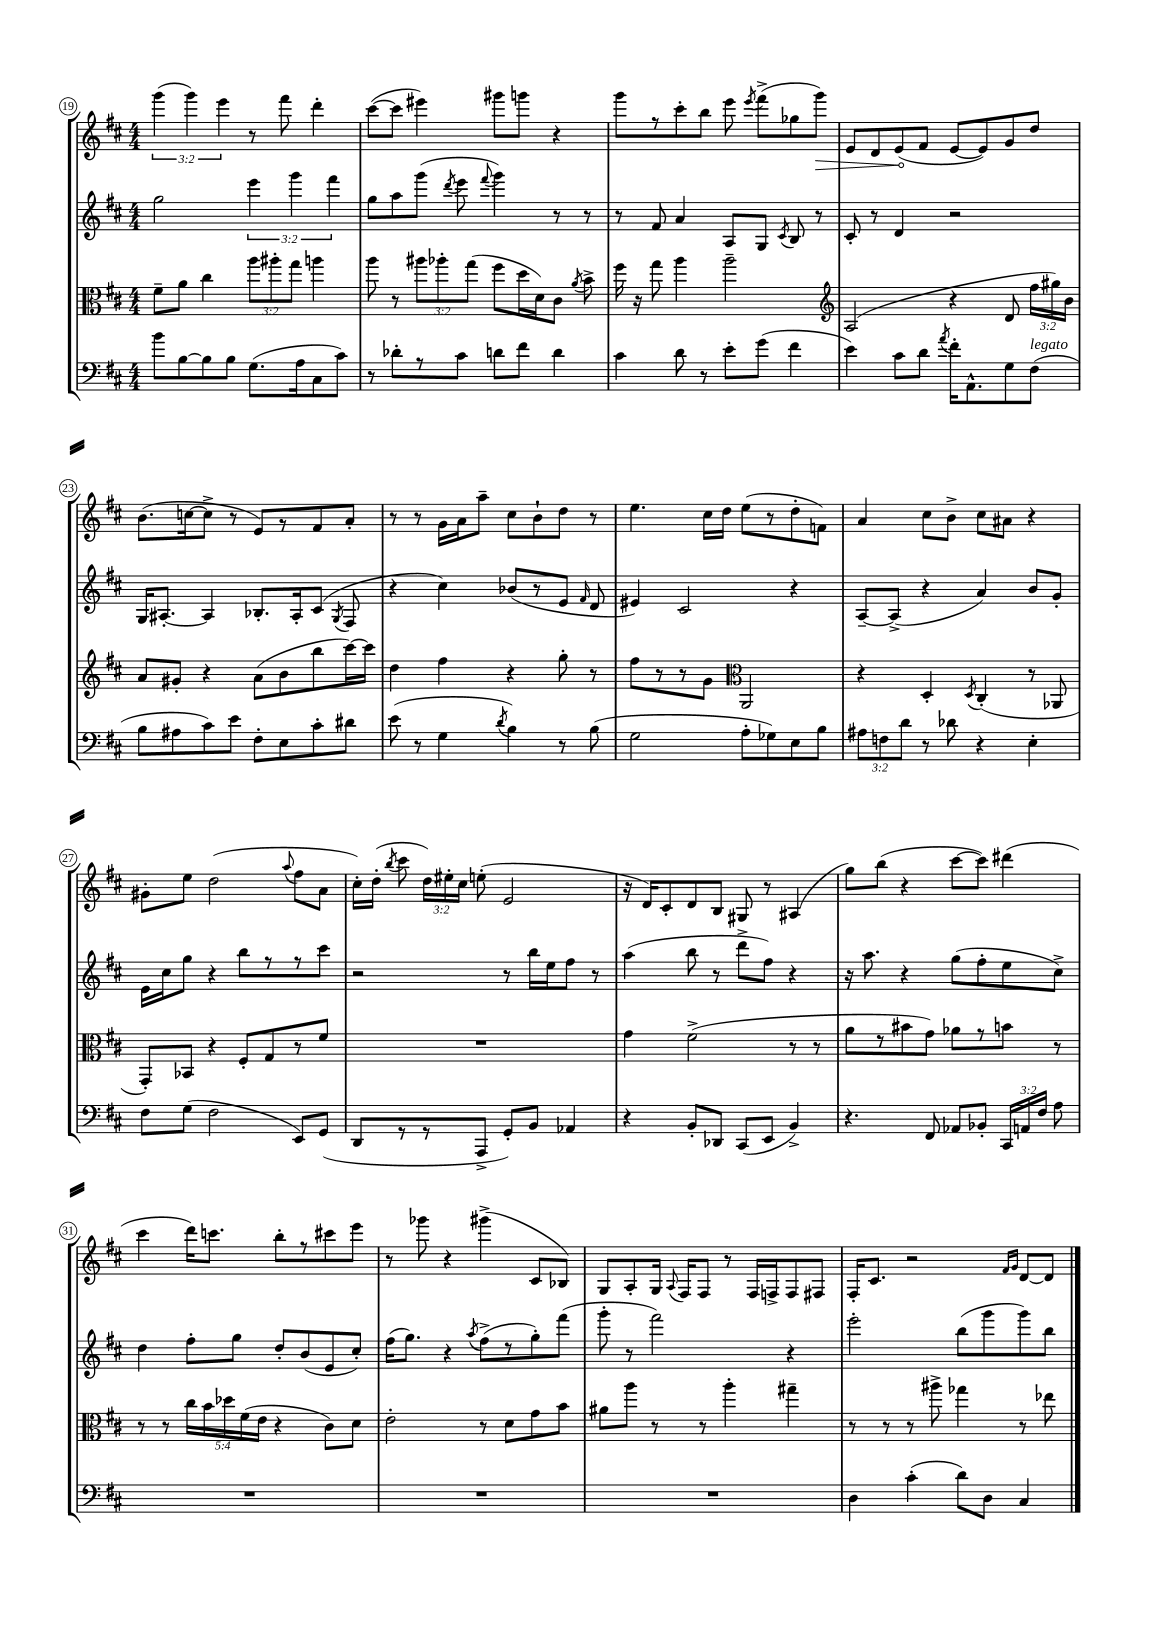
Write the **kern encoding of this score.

**kern	**kern	**kern	**kern
*staff4	*staff3	*staff2	*staff1
*clefF4	*clefC3	*clefG2	*clefG2
*k[f#c#]	*k[f#c#]	*k[f#c#]	*k[f#c#]
*M4/4	*M4/4	*M4/4	*M4/4
8b	8f#~	2gg	(6ggg
[8B	8a	.	.
.	.	.	6ggg)
8B]	4cc#	.	.
.	.	.	6eee
8B	.	.	.
(8.G	12aa	6eee	8r
.	12aa#'	.	.
.	.	.	8fff#
.	12gg	6ggg	.
16A	.	.	.
8C#	4aa	.	4ddd'
.	.	6fff#	.
8c#)	.	.	.
=	=	=	=
8r	8aa	8gg	([8ccc#
8d-'	8r	8aa	8ccc#]
8r	12aa#	(8ggg	4eee#)
.	12aa-'	.	.
.	.	8qddd	.
8c#	.	8eee	.
.	(12gg	.	.
.	.	8qqfff#	.
8d	8ff#	4ggg)	8ggg#
8f#	16dd	.	8ggg
.	16d)	.	.
4d	8c#	8r	4r
.	8qa	.	.
.	8b^	8r	.
=	=	=	=
4c#	16ff#	8r	8ggg
.	16r	.	.
.	8gg	8f#	8r
8d	4aa	4a	8ccc#'
8r	.	.	8bb
8e'	2aa~	8A	8eee
.	.	.	8qeee
(8g	.	8G	(8fff#^
.	.	8qc#	.
4f#	.	8B	8gg-
.	.	8r	8ggg)
=	=	=	=
*	*clefG2	*	*
4e)	(2A	8c#'	8e
.	.	8r	8d
8c#	.	4d	(8e
8d	.	.	8f#
8qa	.	.	.
16f#'	4r	2r	[8e
8.AA^^	.	.	.
.	.	.	8e])
8G	8d	.	8g
(8F#	24ff#	.	8dd
.	24gg#)	.	.
.	24b	.	.
=	=	=	=
8B	8a	16G	(8.b
.	.	[8.A#'	.
8A#	8g#'	.	.
.	.	.	[16cc
8c#)	4r	4A#]	8cc^]
8e	.	.	8r
8F#'	(8a	8.B-'	8e)
8E	8b	.	8r
.	.	16A#'	.
8c#'	8bb	(8c#	8f#
.	.	8qG	.
8d#	[16ccc#)	8F#	8a'
.	16ccc#]	.	.
=	=	=	=
(8e	4dd	4r	8r
8r	.	.	8r
4G	4ff#	4cc#)	16g
.	.	.	16a
.	.	.	8aa~
8qd	.	.	.
4B)	4r	(8b-	8cc#
.	.	8r	8b`
8r	8gg'	8e	8dd
.	.	16qqf#	.
(8B	8r	8d	8r
=	=	=	=
2G	8ff#	4e#)	4.ee
.	8r	.	.
.	8r	2c#	.
.	8g	.	16cc#
.	.	.	16dd
*	*clefC3	*	*
8A'	2AA	.	(8ee
8G-)	.	.	8r
8E	.	4r	8dd'
8B	.	.	8f)
=	=	=	=
12A#	4r	[8A~	4a
12F	.	.	.
.	.	(8A^]	.
12d	.	.	.
8r	4D'	4r	8cc#
8d-	.	.	8b^
.	8qD	.	.
4r	(4C#'	4a)	8cc#
.	.	.	8a#
4E'	8r	8b	4r
.	8AA-	8g'	.
=	=	=	=
8F#	8GG')	16e	8g#'
.	.	16cc#	.
(8G	8BB-	8gg	8ee
2F#	4r	4r	(2dd
.	8F#'	8bb	.
.	8G	8r	.
.	.	.	8qqaa
8EE)	8r	8r	8ff#
(8GG	8f#	8ccc#	8a
=	=	=	=
8DD	1r	2r	16cc#')
.	.	.	(16dd'
.	.	.	8qbb
8r	.	.	8ccc#
8r	.	.	24dd)
.	.	.	24ee#'
.	.	.	24cc#
8AAA^	.	.	(8ee'
8GG')	.	8r	2e
8BB	.	16bb	.
.	.	16ee	.
4AA-	.	8ff#	.
.	.	8r	.
=	=	=	=
4r	4g	(4aa	16r
.	.	.	16d)
.	.	.	8c#'
8BB'	(2f#^	8bb	8d
8DD-	.	8r	8B
(8CC#	.	8ddd^	8G#
8EE	.	8ff#)	8r
4BB^)	8r	4r	(4A#
.	8r	.	.
=	=	=	=
4.r	8a	16r	8gg)
.	.	8.aa	.
.	8r	.	(8bb
.	8b#	4r	4r
8FF#	8g)	.	.
8AA-	8a-	(8gg	[8ccc#
8BB-'	8r	8ff#'	8ccc#])
24CC#	8b	8ee	(4ddd#
24AA	.	.	.
24F#	.	.	.
8A	8r	8cc#^)	.
=	=	=	=
1r	8r	4dd	4ccc#
.	8r	.	.
.	20cc#	8ff#'	16ddd)
.	20b	.	.
.	.	.	8.ccc
.	20dd-	.	.
.	.	8gg	.
.	(20f#	.	.
.	20e	.	.
.	4r	8dd'	8bb'
.	.	(8b	8r
.	8c#)	8e	8ccc#
.	8d	8cc#')	8eee
=	=	=	=
1r	2e'	(16ff#	8r
.	.	8.gg)	.
.	.	.	8ggg-
.	.	4r	4r
.	.	8qaa	.
.	8r	(8ff#^	(4ggg#^
.	8d	8r	.
.	8g	8gg')	8c#
.	8b	(8fff#	8B-)
=	=	=	=
1r	8a#	8ggg'	8G
.	8aa	8r	8A'
.	8r	2fff#)	16G
.	.	.	8qqA
.	.	.	16F#
.	8r	.	8F#
.	4aa'	.	8r
.	.	.	16F#
.	.	.	16F^
.	4gg#~	4r	8F
.	.	.	8F#
=	=	=	=
4D	8r	2eee'	16F#'
.	.	.	8.c#
.	8r	.	.
(4c#'	8r	.	2r
.	8aa#^	.	.
8d)	4gg-	(8bb	.
8D	.	8ggg	.
.	.	.	16qqf#
.	.	.	16qqg
4C#	8r	8ggg)	[8d
.	8ee-	8bb	8d]
==	==	==	==
*-	*-	*-	*-
